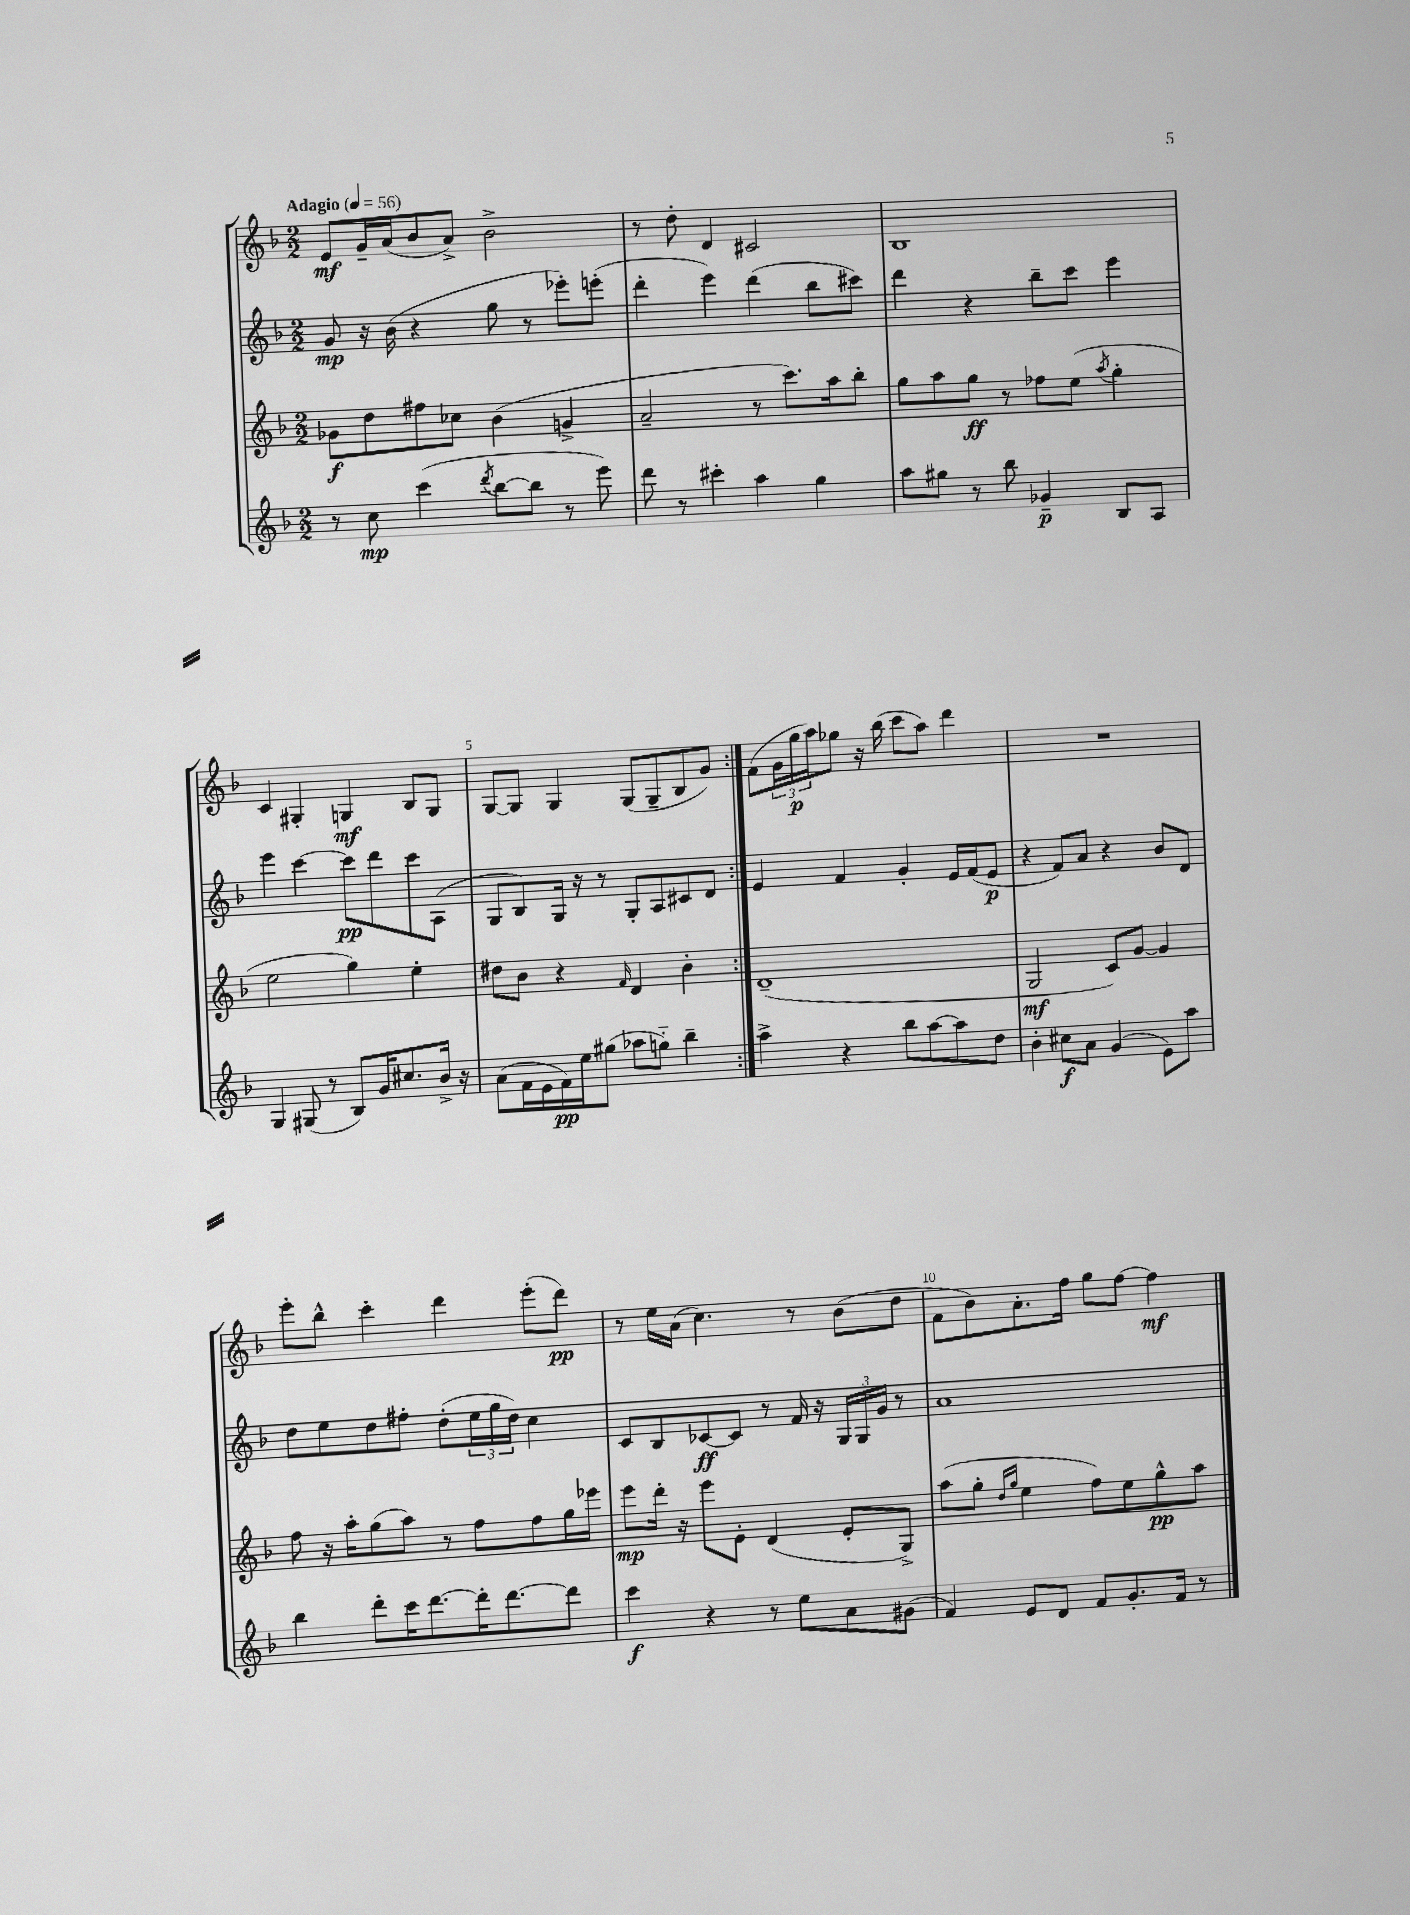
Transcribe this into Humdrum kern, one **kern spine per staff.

**kern	**kern	**kern	**kern
*staff4	*staff3	*staff2	*staff1
*clefG2	*clefG2	*clefG2	*clefG2
*k[b-]	*k[b-]	*k[b-]	*k[b-]
*M2/2	*M2/2	*M2/2	*M2/2
*MM56	*MM56	*MM56	*MM56
8r	8g-	8g	8e
8cc	8dd	16r	16g~
.	.	(16b-	(16a
(4ccc	8ff#	4r	8b-
.	8cc-	.	8a^)
8qddd	.	.	.
[8bb-	(4b-	8gg	2b-^
8bb-]	.	8r	.
8r	4g^	8eee-')	.
8eee)	.	(8eee'	.
=	=	=	=
8ddd	2a~	4ddd'	8r
8r	.	.	8dd'
4ccc#'	.	4eee)	4d
4aa	8r	(4ddd	2c#
.	8.ccc)	.	.
4gg	.	8bb-	.
.	16aa	.	.
.	8bb-'	8ccc#)	.
=	=	=	=
8aa	8gg	4ddd	1B-
8gg#	8aa	.	.
8r	8gg	4r	.
8bb-	8r	.	.
4g-~	8ff-	8bb-~	.
.	(8ee	8ccc	.
.	8qaa	.	.
8B-	4gg'	4eee	.
8A	.	.	.
=	=	=	=
4G	2ee	4eee	4c
(8G#	.	[4ccc	4G#'
8r	.	.	.
8B-)	4gg)	8ccc]	4G
16g	.	8ddd	.
8.cc#	.	.	.
.	4ee'	8ccc	8B-
16b-^	.	(8A	8G
16r	.	.	.
=	=	=	=
(8a	8dd#	8G	[8G
16f	8b-	8B-)	8G]
16e	.	.	.
16f)	4r	16G	4G
16ee	.	16r	.
(8gg#	.	8r	.
.	16qqf	.	.
8aa-	4d	8G'	(8G
8gg'~)	.	8A	8G~
4bb-~	4b-'	8c#	8B-
.	.	8d	8g)
=:|!	=:|!	=:|!	=:|!
4aa^	(1d~	4e	(8f
.	.	.	24g
.	.	.	24gg
.	.	.	24aa)
4r	.	4f	8gg-
.	.	.	16r
.	.	.	(16bb-
8bb-	.	4g'	8ccc
[8aa	.	.	8aa)
8aa]	.	16e	4ddd
.	.	(16f	.
8dd	.	8e	.
=	=	=	=
4b-'	2G	4r	1r
8cc#	.	8f)	.
8a	.	8a	.
(4g	8c)	4r	.
.	[8g	.	.
8e)	4g]	8b-	.
8aa	.	8d	.
=	=	=	=
4bb-	8ff	8dd	8eee'
.	16r	8ee	8bb-^^
.	16aa'	.	.
8ddd'	(8gg	8dd	4ccc'
16ccc	8aa)	8ff#'	.
[8.ddd	.	.	.
.	8r	(8dd'	4ddd
16ddd']	8ff	24ee	.
.	.	24gg	.
[8.ddd	.	.	.
.	.	24dd)	.
.	8ff	4cc	(8eee'
8ddd]	16gg	.	8ddd)
.	16eee-	.	.
=	=	=	=
4ccc	8eee	8c	8r
.	16ddd'	8B-	16ee
.	16r	.	(16a
4r	8eee	[8c-	4.cc)
.	8e'	8c-]	.
8r	(4d	8r	.
8ee	.	16f	8r
.	.	16r	.
8a	8e'	24G	(8b-
.	.	24G	.
.	.	24g	.
(8g#	8G^)	8r	8dd
=	=	=	=
4f)	(8aa	1a	8f
.	8gg'	.	8b-)
.	16qqdd	.	.
.	16qqgg	.	.
8e	4ee	.	8.a'
8d	.	.	.
.	.	.	16ff
8f	8ff)	.	8gg
8.g'	8ee	.	[8ff
.	8gg^^	.	4ff]
16f	.	.	.
8r	8aa	.	.
==	==	==	==
*-	*-	*-	*-
